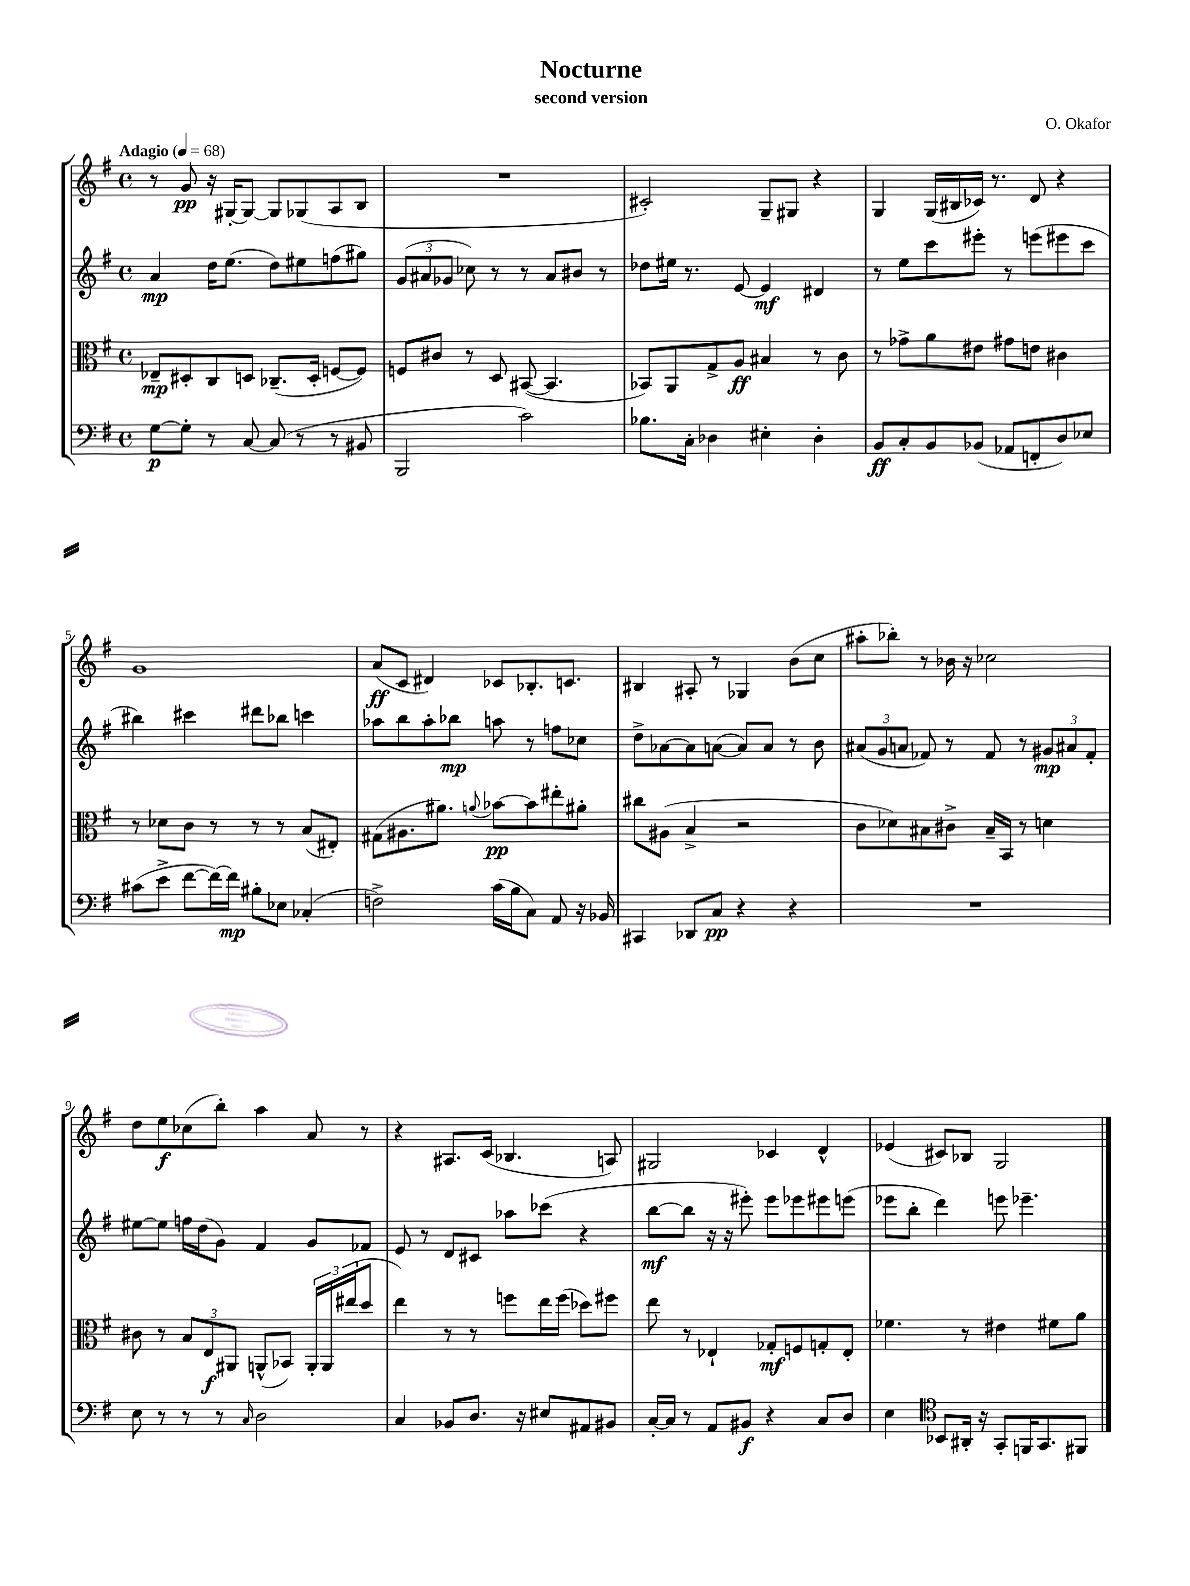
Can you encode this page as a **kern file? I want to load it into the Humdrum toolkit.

**kern	**dynam	**kern	**dynam	**kern	**dynam	**kern	**dynam
*part4	*part4	*part3	*part3	*part2	*part2	*part1	*part1
*staff4	*staff4	*staff3	*staff3	*staff2	*staff2	*staff1	*staff1
*clefF4	*	*clefC3	*	*clefG2	*	*clefG2	*
*k[f#]	*	*k[f#]	*	*k[f#]	*	*k[f#]	*
*M4/4	*	*M4/4	*	*M4/4	*	*M4/4	*
*met(c)	*	*met(c)	*	*met(c)	*	*met(c)	*
*MM68	*	*MM68	*	*MM68	*	*MM68	*
=1	=1	=1	=1	=1	=1	=1	=1
!	!	!	!	!	!	!LO:TX:a:B:t=Adagio	!
[8G\L	p	8E-X~/L	mp	4a/	mp	8r	.
8G'\J]	.	8D#X'/	.	.	.	8g/	pp
8r	.	8C/	.	16dd\KL	.	16r	.
.	.	.	.	(8.ee\J	.	[16G#X'/KL	.
[8C/	.	8Dn/J	.	.	.	8G#/J_	.
(8C/]	.	(8.C-X~/L	.	8dd\L)	.	8G#/L]	.
8r	.	.	.	8ee#X\	.	(8G-X/	.
.	.	16D'/Jk	.	.	.	.	.
8r	.	[8Fn/L	.	(8ffn\	.	8A/	.
8BB#X/	.	8F/J])	.	8gg#X\J)	.	8B/J	.
=2	=2	=2	=2	=2	=2	=2	=2
2BBB/	.	8Fn/L	.	(12g/L	.	1r	.
.	.	.	.	12a#X/	.	.	.
.	.	8c#X/J	.	.	.	.	.
.	.	.	.	12g-X/J	.	.	.
.	.	8r	.	8cc-X\)	.	.	.
.	.	8D/	.	8r	.	.	.
2c\)	.	([8BB#X/	.	8r	.	.	.
.	.	4.BB#/]	.	8a#/L	.	.	.
.	.	.	.	8b#X/J	.	.	.
.	.	.	.	8r	.	.	.
=3	=3	=3	=3	=3	=3	=3	=3
8.B-X\L	.	8BB-X/L)	.	8dd-X\L	.	2c#X'/)	.
.	.	8AA/	.	16ee#X\Jk	.	.	.
16C'\Jk	.	.	.	8.r	.	.	.
4D-X\	.	8G^/	.	.	.	.	.
.	.	8A/J	ff	[8e/	.	.	.
4E#X'\	.	4B#X/	.	4e/]	mf	8G~/L	.
.	.	.	.	.	.	8G#X/J	.
4D-'\	.	8r	.	4d#X/	.	4r	.
.	.	8c\	.	.	.	.	.
=4	=4	=4	=4	=4	=4	=4	=4
8BB/L	ff	8r	.	8r	.	4G/	.
8C'/	.	8g-X^\L	.	8ee\L	.	.	.
8BB/	.	8a\	.	8ccc\	.	(16G/LL	.
.	.	.	.	.	.	16B#X/	.
(8BB-X/J	.	8e#X\J	.	8eee#X'\J	.	16c-X/JJ)	.
.	.	.	.	.	.	8.r	.
8AA-X/L	.	8g#X\L	.	8r	.	.	.
8FFn'/	.	8en\J	.	(8eeen\L	.	8d/	.
8D/)	.	4c#X\	.	8eee#X\	.	4r	.
8E-X/J	.	.	.	8ccc\J	.	.	.
!!LO:LB:g=z
=5	=5	=5	=5	=5	=5	=5	=5
(8c#X\L	.	8r	.	4bb#X\)	.	1g	.
8e^\J	.	8d-X\L	.	.	.	.	.
[8f#\L	.	8c\J	.	4ccc#X\	.	.	.
16f#\L_)	.	8r	.	.	.	.	.
16f#\JJ]	mp	.	.	.	.	.	.
8B#X'\L	.	8r	.	8ddd#X\L	.	.	.
8E-X\J	.	8r	.	8bb-X\J	.	.	.
(4C-X'/	.	(8B/L	.	4cccn\	.	.	.
.	.	8E#X'/J)	.	.	.	.	.
=6	=6	=6	=6	=6	=6	=6	=6
2Fn^\)	.	(8G#X\L	.	8aa-X\L	.	(8a/L	ff
.	.	8.A#X\	.	8bb\	.	8c/J	.
.	.	.	.	8aa-'\	.	4d#X/)	.
.	.	8.a#X\J)	.	.	.	.	.
.	.	.	.	8bb-X\J	mp	.	.
.	.	8qqan/	.	.	.	.	.
(16c\LL	.	[8b-X\L	pp	8aan\	.	8c-X/L	.
16B\J	.	.	.	.	.	.	.
8C\J)	.	8b-\]	.	8r	.	8.B-X'/	.
8AA/	.	8ee#X'\	.	8ffn\L	.	.	.
.	.	.	.	.	.	8.cn/J	.
16r	.	8a#X'\J	.	8cc-X\J	.	.	.
16BB-X/	.	.	.	.	.	.	.
=7	=7	=7	=7	=7	=7	=7	=7
4CC#X/	.	8cc#X\L	.	8dd^\L	.	4B#X/	.
.	.	(8A#X\J	.	[8a-X\	.	.	.
8DD-X/L	.	4B^/	.	8a-\]	.	8A#X'/	.
8C/J	pp	.	.	([8an\J	.	8r	.
4r	.	2r	.	8a/L])	.	4G-X/	.
.	.	.	.	8a/J	.	.	.
4r	.	.	.	8r	.	(8b\L	.
.	.	.	.	8b\	.	8cc\J	.
=8	=8	=8	=8	=8	=8	=8	=8
1r	.	8c\L	.	(12a#X/L	.	8aa#X'\L	.
.	.	.	.	12g/	.	.	.
.	.	8d-X\)	.	.	.	8bb-X'\J)	.
.	.	.	.	12an/J	.	.	.
.	.	8B#X\	.	8f-X/)	.	8r	.
.	.	8c#X^\J	.	8r	.	16b-X\	.
.	.	.	.	.	.	16r	.
.	.	16B#~/LL	.	8f-/	.	2cc-X\	.
.	.	16BB/JJ	.	.	.	.	.
.	.	8r	.	8r	.	.	.
.	.	4dn\	.	12g#X/L	mp	.	.
.	.	.	.	12a#X/	.	.	.
.	.	.	.	12f-'/J	.	.	.
!!LO:LB:g=z
=9	=9	=9	=9	=9	=9	=9	=9
8E\	.	8c#X\	.	[8ee#X\L	.	8dd\L	.
8r	.	8r	.	8ee#\J]	.	8ee\	f
8r	.	12B/L	.	16ffn\LL	.	(8cc-X\	.
.	.	.	.	(16dd\J	.	.	.
.	.	12E/	f	.	.	.	.
8r	.	.	.	8g\J)	.	8bb'\J)	.
.	.	12AA#X/J	.	.	.	.	.
16qqC/	.	.	.	.	.	.	.
2D\	.	(8AAn^^/L	.	4f#/	.	4aa\	.
.	.	8BB-X/J)	.	.	.	.	.
.	.	24AA'/LL	.	8g/L	.	8a/	.
.	.	24AA/	.	.	.	.	.
.	.	(24ee#X/J	.	.	.	.	.
.	.	8dd/J	.	8f-X/J	.	8r	.
=10	=10	=10	=10	=10	=10	=10	=10
4C/	.	4ee\)	.	8e/	.	4r	.
.	.	.	.	8r	.	.	.
8BB-X/L	.	8r	.	8d/L	.	8.A#X/L	.
8.D/J	.	8r	.	8c#X/J	.	.	.
.	.	.	.	.	.	(16c/Jk	.
.	.	8ffn\L	.	8aa-X\L	.	4.B-X/	.
16r	.	.	.	.	.	.	.
8E#X/L	.	16ee\L	.	(8ccc-X\J	.	.	.
.	.	(16ff\JJ	.	.	.	.	.
8AA#X/	.	8dd-X\L)	.	4r	.	.	.
8BB#X/J	.	8ff#X\J	.	.	.	8An/)	.
=11	=11	=11	=11	=11	=11	=11	=11
[16C'/LL	.	8ee\	.	[8bb\L	mf	2G#X/	.
16C/JJ]	.	.	.	.	.	.	.
8r	.	8r	.	8bb\J]	.	.	.
8AA/L	.	4E-X`/	.	16r	.	.	.
.	.	.	.	16r	.	.	.
8BB#X/J	f	.	.	8eee#X'\)	.	.	.
4r	.	8G-X'/L	mf	8eee#\L	.	4c-X/	.
.	.	8Fn/	.	8eee-X\	.	.	.
8C/L	.	8Gn'/	.	8eee#X\	.	4d^^/	.
8D/J	.	8E-'/J	.	(8eeen\J	.	.	.
=12	=12	=12	=12	=12	=12	=12	=12
4E\	.	4.f-X\	.	8eee-X\L	.	(4e-X/	.
.	.	.	.	8bb'\J	.	.	.
*clefC4	*	*	*	*	*	*	*
8BB-X/L	.	.	.	4ddd\)	.	8c#X/L)	.
16AA#X'/Jk	.	8r	.	.	.	8B-X/J	.
16r	.	.	.	.	.	.	.
8GG'/L	.	4e#X\	.	8eeen\	.	2G/	.
16FFn/K	.	.	.	4.eee-X~\	.	.	.
8.GG/	.	.	.	.	.	.	.
.	.	8f#X\L	.	.	.	.	.
8FF#X/J	.	8a\J	.	.	.	.	.
==	==	==	==	==	==	==	==
*-	*-	*-	*-	*-	*-	*-	*-
